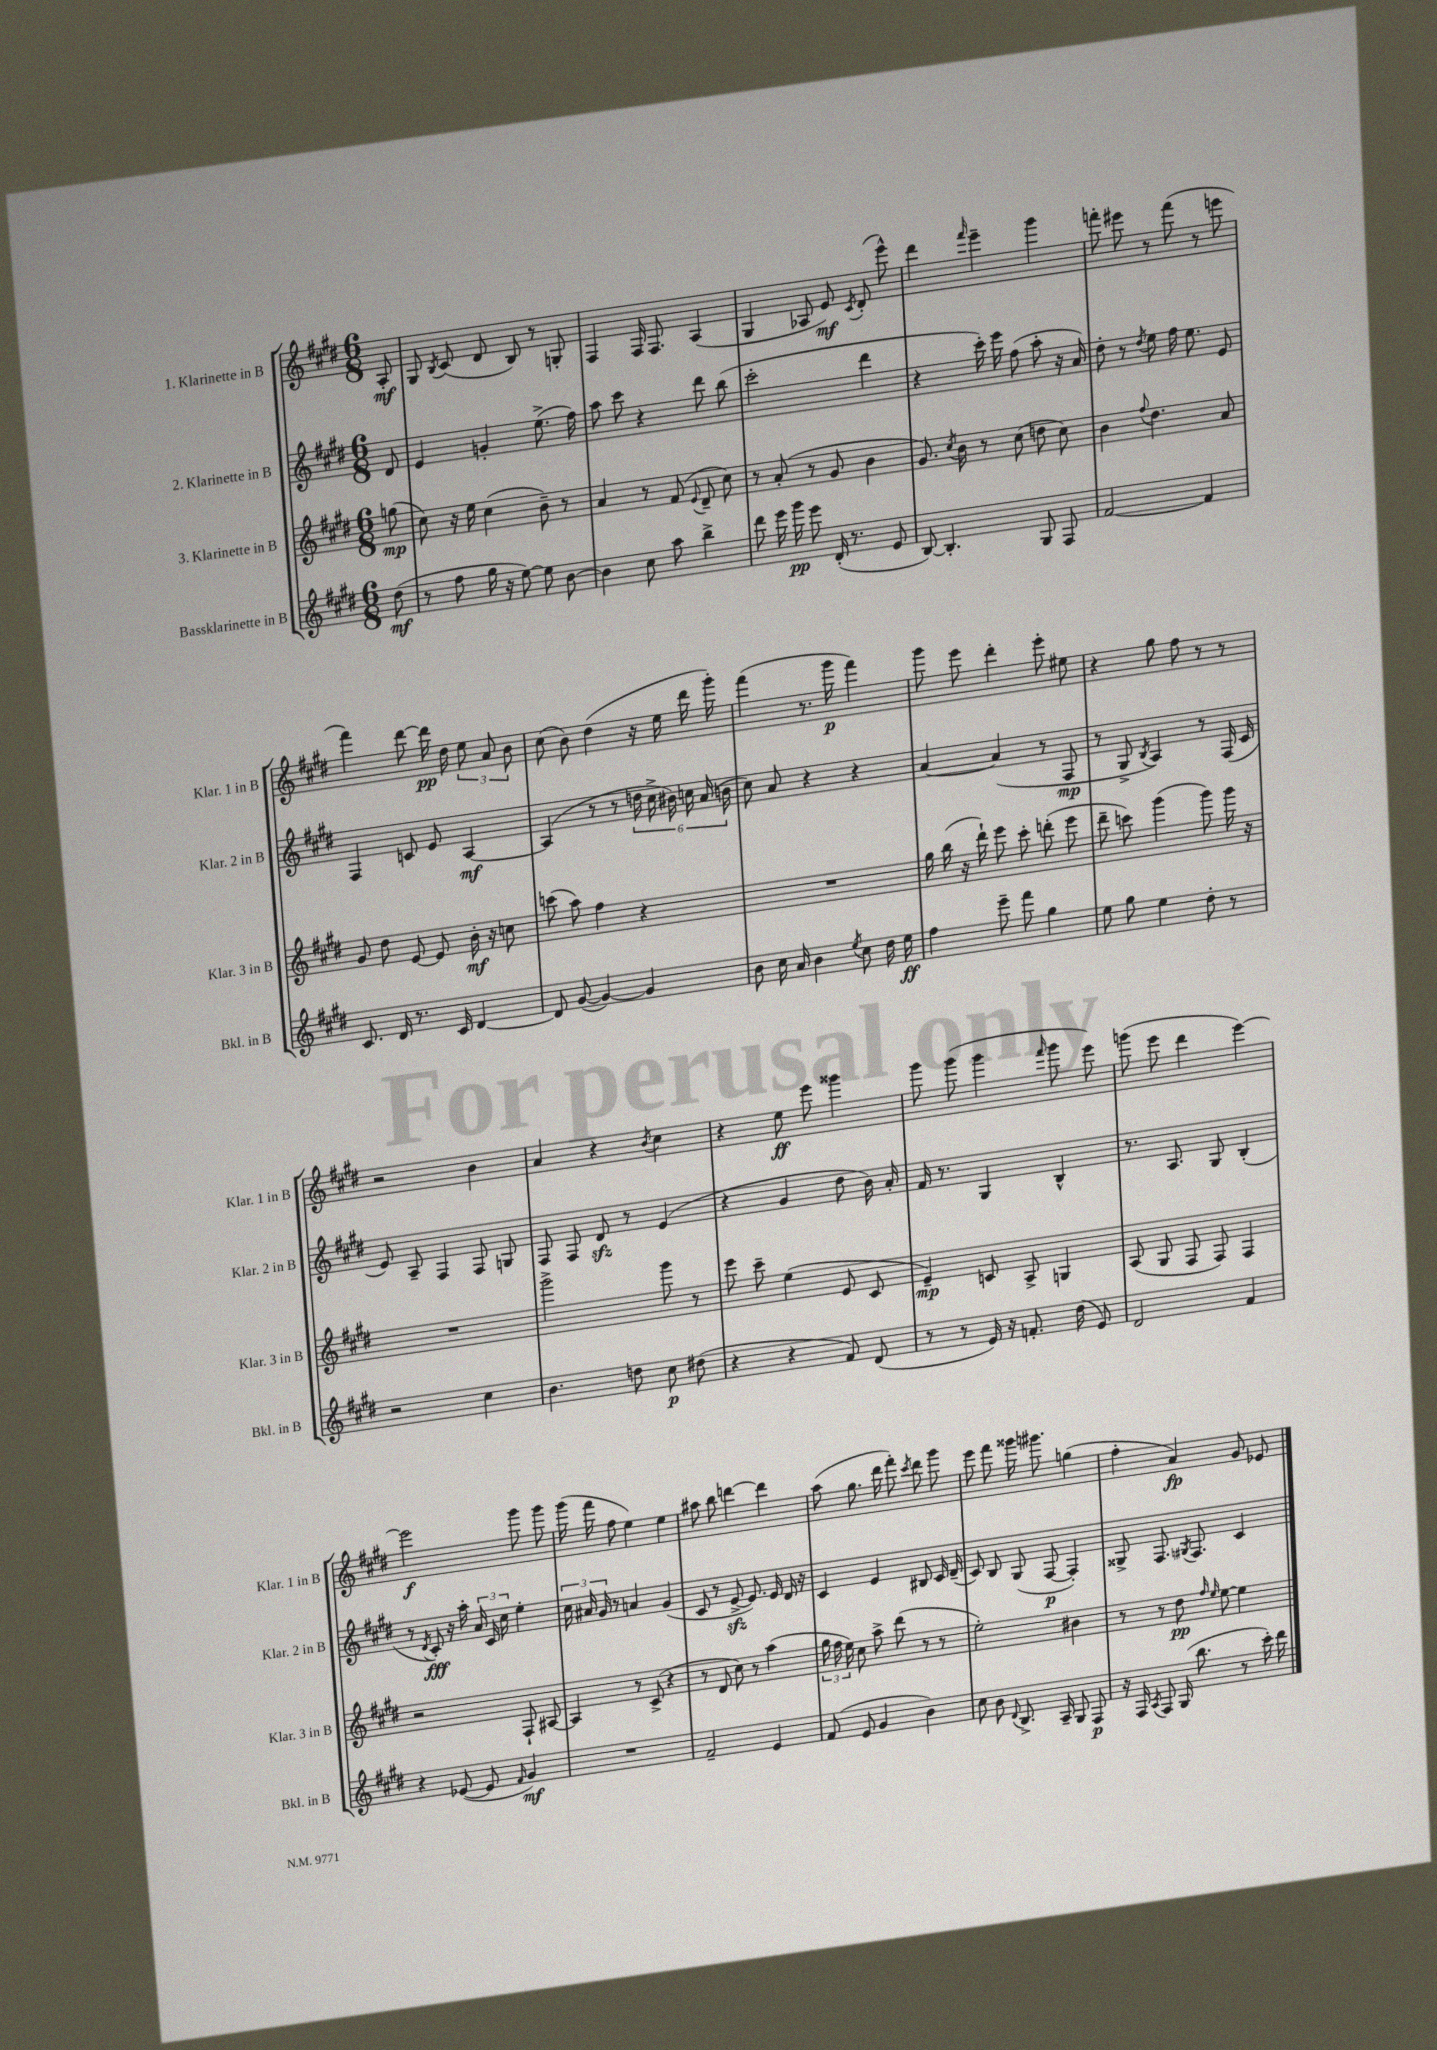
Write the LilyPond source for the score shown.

<<
\new StaffGroup <<
\new Staff = "s0" \with { instrumentName = "1. Klarinette in B" shortInstrumentName = "Klar. 1 in B" } {
    \clef treble \key e \major \numericTimeSignature \time 6/8 \partial 8
    \autoBeamOff a8-.\mf |
    gis8 \acciaccatura { b8 } cis'8( dis'8 b8) r8 g8-. |
    fis4 fis16 fis8. a4( |
    gis4 aes8 e'8\mf) \acciaccatura { cis'8 } dis'8-.( e'''8-^) |
    dis'''4 \grace { fis'''16 } e'''4-- gis'''4 |
    f'''8-. eis'''8 r8 f'''8( r8 e'''8 |
    fis'''4) dis'''8~ dis'''16\pp dis''16 \tuplet 3/2 { e''8 a'8 b'8 } |
    cis''8( b'8) dis''4( r16 e''16 dis'''16 gis'''16-.) |
    fis'''4( r8. gis'''16\p fis'''4) |
    gis'''8 e'''8 dis'''4-. e'''8-. eis''8 |
    r4 gis''8 fis''8 r8 r8 |
    r2 b'4 |
    a'4 r4 \acciaccatura { b'8 } cis''4 |
    r4 e''8\ff e'''8 gisis'''4 |
    gis'''8 gis'''8( gis'''4 \grace { fis'''16 } gis'''8 e'''8) |
    g'''8( e'''8 dis'''4 e'''4~) |
    e'''2\f gis'''8 gis'''8 |
    gis'''16( fis'''16 fis''8 e''4) e''4 |
    ais''8 b''8 d'''4~ d'''4 |
    a''8( gis''8. dis'''16 fis'''8-.) \acciaccatura { cis'''8 } dis'''8 gis'''8 |
    e'''8 fis'''8 gisis'''16 gis'''8. g''4( |
    fis''4-. a'4\fp) gis'8 ees'8 \bar "|." |
}
\new Staff = "s1" \with { instrumentName = "2. Klarinette in B" shortInstrumentName = "Klar. 2 in B" } {
    \clef treble \key e \major \numericTimeSignature \time 6/8 \partial 8
    \autoBeamOff dis'8 |
    e'4 g'4-. e''8.->( fis''16) |
    a''8 cis'''8 r4 dis'''8 b''8( |
    cis'''2-. dis'''4 |
    r4 cis'''16-.) e'''16 fis''8( a''8-. r16 a'16) |
    dis''8-. r8 \acciaccatura { dis''8 } e''8 fis''16 e''8. e'8 |
    fis4 c'8 e'8 a4~\mf |
    a4( r8 r8 \tuplet 6/4 { d''16 cis''16-> bis'16) c''16 a'16( b'16 } |
    cis''8) a'8 r4 r4 |
    a'4~ a'4( r8 fis8\mp |
    r8 gis8-> \acciaccatura { b8 } a4) r8 fis16( cis'16 |
    e'8) a8-- fis4 fis8 g8 |
    fis8 fis8 dis'8\sfz r8 e'4( |
    r4 gis'4 dis''8 b'16) a'16-. |
    fis'16 r8. gis4 b4-^ |
    r8. a8. gis8 b4-.( |
    r8 \acciaccatura { dis'8 } cis'8-.\fff) r16 a''16-. \tuplet 3/2 { a'16 cis'16 cis''16 } e''4-. |
    \tuplet 3/2 { cis''16 ais'16 gis'16 } r8 a'4 gis'4( |
    cis'8 r8 e'8~->\sfz e'8.) e'16 dis'16 r16 |
    cis'4 e'4 bis8 cis'16 dis'16--( |
    cis'8) b8 gis8( fis8~\p fis4-.) |
    gisis8-> fis8. \acciaccatura { gis8 } fis8. cis'4 \bar "|." |
}
\new Staff = "s2" \with { instrumentName = "3. Klarinette in B" shortInstrumentName = "Klar. 3 in B" } {
    \clef treble \key e \major \numericTimeSignature \time 6/8 \partial 8
    \autoBeamOff g''8\mp( |
    cis''8) r16 e''16 cis''4( b'8--) r8 |
    a'4 r8 fis'8( \appoggiatura { e'8 } dis'8-- cis''8) |
    r8 a'8-.( r8 gis'8 b'4 |
    gis'8.) \acciaccatura { cis''8 } b'16 r8 cis''8( d''8 cis''8) |
    b'4 \appoggiatura { fis''8 } dis''4. a'8 |
    gis'8 dis''8 e'8~ e'8 b'16-.\mf r16 c''8 |
    c'''8( a''8) fis''4 r4 |
    R2. |
    gis''16 b''16( r16 dis'''16-!) e'''8 cis'''8-. d'''8-.( e'''8 |
    dis'''8-- c'''8) gis'''4( gis'''8) gis'''16 r16 |
    R2. |
    gis'''2-> gis'''8 r8 |
    e'''8 cis'''8-- e''4( e'8 cis'8 |
    e'4--\mp) c'8 a8-> g4 |
    a8( gis8 fis8 fis8) fis4 |
    r2 fis8-! ais8~ |
    ais4 r8 cis'8->( r4 |
    r8 dis'8 cis''8) r8 a''4( |
    \tuplet 3/2 { gis''16 fis''16 e''16) } cis''8 a''8-> dis'''8( r8 r8 |
    e''2-.) bis'4 |
    r8 r8 dis''8\pp \grace { fis''16 e''16 } e''8~ e''4 \bar "|." |
}
\new Staff = "s3" \with { instrumentName = "Bassklarinette in B" shortInstrumentName = "Bkl. in B" } {
    \clef treble \key e \major \numericTimeSignature \time 6/8 \partial 8
    \autoBeamOff dis''8\mf( |
    r8 fis''8 gis''16 r16 e''8~) e''8 b'8~ |
    b'4 cis''8 a''8 b''4-> |
    dis'''8 e'''16 gis'''16\pp e'''8 dis'16-.( r8. e'8 |
    b8~) b4.-. gis8 fis8 |
    fis'2~ fis'4 |
    cis'8. dis'16 r8. cis'16 dis'4~ |
    dis'8 gis'8~( gis'4~) gis'4 |
    b'8 cis''16 a'16 b'4 \acciaccatura { e''8 } cis''8 dis''16 e''16\ff |
    fis''4 e'''8-- fis'''8 gis''4 |
    e''8 gis''8 e''4 dis''8-. r8 |
    r2 cis''4 |
    b'4. d''8 cis''8\p dis''8( |
    r4 r4 fis'8) dis'8( |
    r8 r8 e'16) r16 f'8.-. dis''16( e'8) |
    dis'2 fis'4 |
    r4 ees'8~( ees'8 \grace { fis'16 } gis'4\mf) |
    R2. |
    fis'2-- e'4 |
    fis'8( e'8 gis'4 b'4) |
    cis''8 b'8 \appoggiatura { dis'8 } b8.-> a16-- gis8 fis8\p |
    r16 fis16 \acciaccatura { a8 } fis8 gis16( b''8. r8 cis'''16-.) dis'''16 \bar "|." |
}
>>
>>
\layout { \context { \Score \remove "Bar_number_engraver" } }
